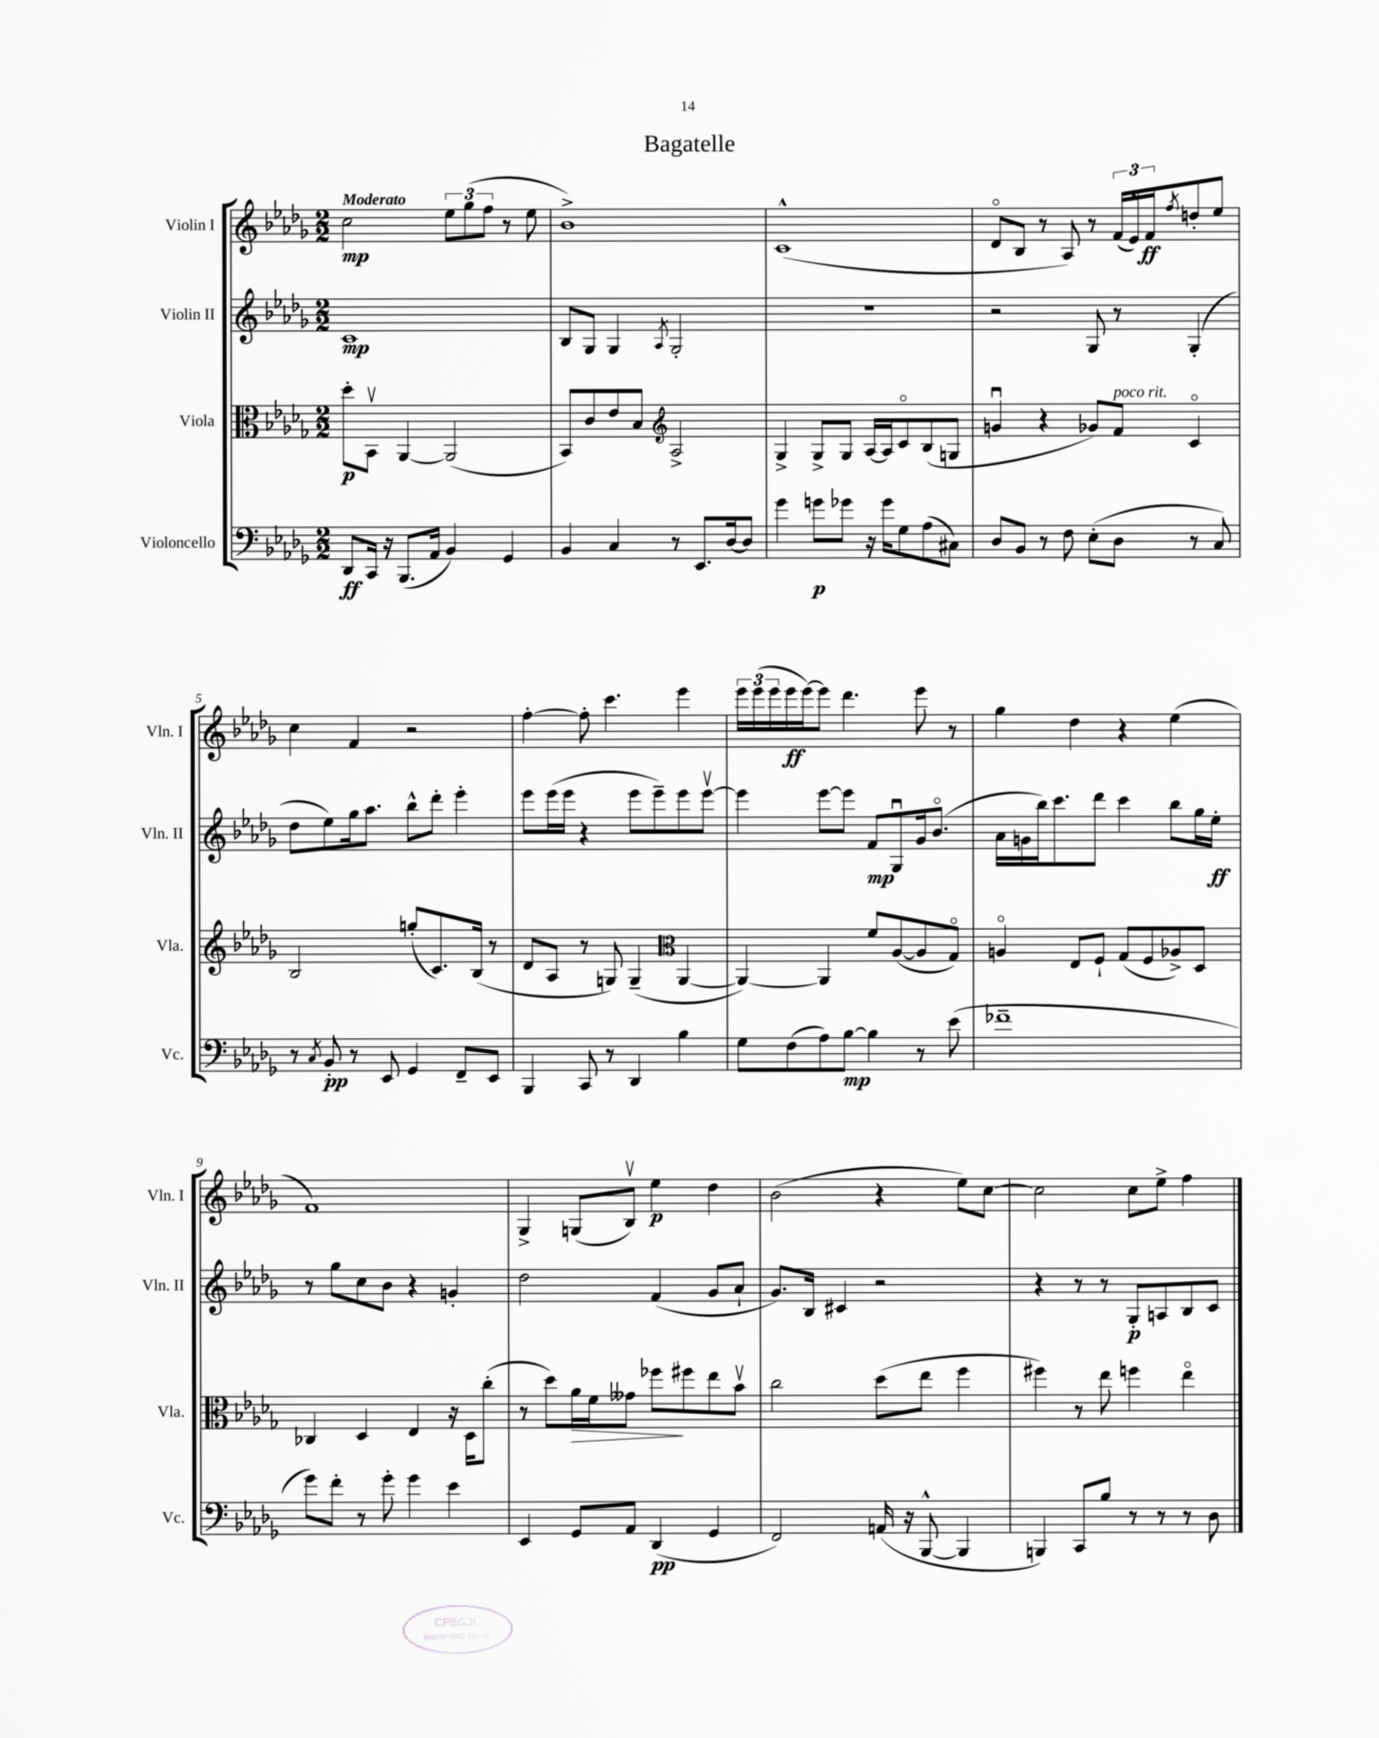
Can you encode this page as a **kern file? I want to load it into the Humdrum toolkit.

**kern	**kern	**kern	**kern
*staff4	*staff3	*staff2	*staff1
*clefF4	*clefC3	*clefG2	*clefG2
*k[b-e-a-d-g-]	*k[b-e-a-d-g-]	*k[b-e-a-d-g-]	*k[b-e-a-d-g-]
*M2/2	*M2/2	*M2/2	*M2/2
8DD-	8dd-'	1c	2cc
16CC	8BB-v	.	.
16r	.	.	.
(8.BBB-	[4AA-	.	.
16AA-	.	.	.
4BB-)	(2AA-]	.	12ee-
.	.	.	(12gg-
.	.	.	12ff
4GG-	.	.	8r
.	.	.	8ee-
=	=	=	=
4BB-	8BB-)	8B-	1b-^)
.	8c	8G-	.
4C	8e-	4G-	.
.	8B-	.	.
*	*clefG2	*	*
.	.	8qA-	.
8r	2A-^	2G-'	.
8.EE-	.	.	.
[16D-	.	.	.
8D-]	.	.	.
=	=	=	=
4g-	4G-^	1r	(1c^^
8g	8G-^	.	.
8g-	8G-	.	.
16r	[16A-	.	.
16g-	16A-]	.	.
8G-	8co	.	.
(8A-	(8B-	.	.
8C#)	8G	.	.
=	=	=	=
8D-	4gu	2r	8d-o
8BB-	.	.	8B-
8r	4r	.	8r
8F	.	.	8A-)
(8E-'	8g-)	8G-	8r
8D-	8f	8r	(24f
.	.	.	24e-^^)
.	.	.	24f
.	.	.	8qff
8r	4co	(4G-'	8dd'
8C)	.	.	8ee-
=	=	=	=
8r	2B-	8dd-	4cc
8qC	.	.	.
8BB-'	.	8ee-)	.
8r	.	16gg-	4f
.	.	8.aa-	.
8EE-	.	.	.
4GG-	(8gg'	8bb-^^	2r
.	8.c)	8ddd-'	.
8FF~	.	4eee-'	.
.	(16B-	.	.
8EE-	8r	.	.
=	=	=	=
4BBB-	8d-	8eee-	[4ff'
.	8A-	(16eee-	.
.	.	16eee-	.
8CC	8r	4r	8ff']
8r	8G)	.	4.ccc
4DD-	(4G~	8eee-	.
.	.	8eee-~)	.
*	*clefC3	*	*
4B-	[4AA-	8eee-	4eee-
.	.	[8eee-v	.
=	=	=	=
8G-	4AA-_)	4eee-]	24eee-
.	.	.	(24eee-
.	.	.	24eee-
(8F	.	.	16eee-
.	.	.	[16eee-)
8A-)	4AA-]	[8eee-	8eee-]
[8B-	.	8eee-]	4.ddd-
4B-]	8f	8f	.
.	([8A-	8G-u	.
8r	8A-]	16g-	8eee-
.	.	(8.b-o	.
(8e-	8G-o)	.	8r
=	=	=	=
1f-~	4Ao	16a-	4gg-
.	.	16g	.
.	.	16bb-)	.
.	.	8.ccc	.
.	8E-	.	4dd-
.	8F`	8ddd-	.
.	(8G-	4ccc	4r
.	8F	.	.
.	8A-^)	8bb-	(4ee-
.	8D-	16gg-	.
.	.	16ee-'	.
=	=	=	=
8g-)	4C-	8r	1f)
8f'	.	8gg-	.
8r	4D-	8cc	.
8g-'	.	8b-	.
4g-	4E-	4r	.
4e-	16r	4g'	.
.	16D-	.	.
.	(8cc'	.	.
=	=	=	=
4EE-	8r	2dd-	4G-^
.	8dd-)	.	.
8GG-	16a-	.	(8G
.	16f	.	.
8AA-	8g--	.	8B-v)
(4DD-	8ff-	(4f	4ee-
.	8ff#	.	.
4GG-	8ee-	8g-	4dd-
.	8b-v	8a-`	.
=	=	=	=
2FF)	2cc	8.g-)	(2b-
.	.	16B-	.
.	.	4c#	.
(16AA	(8dd-	2r	4r
16r	.	.	.
[8BBB-^^	8ee-	.	.
4BBB-]	4ff	.	8ee-)
.	.	.	[8cc
=	=	=	=
4BBB)	4ff#)	4r	2cc]
8CC	8r	8r	.
8B-	8ee-	8r	.
8r	4ff	8G-'	8cc
8r	.	8A	8ee-^
8r	4ee-o	8B-	4ff
8D-	.	8c	.
==	==	==	==
*-	*-	*-	*-
